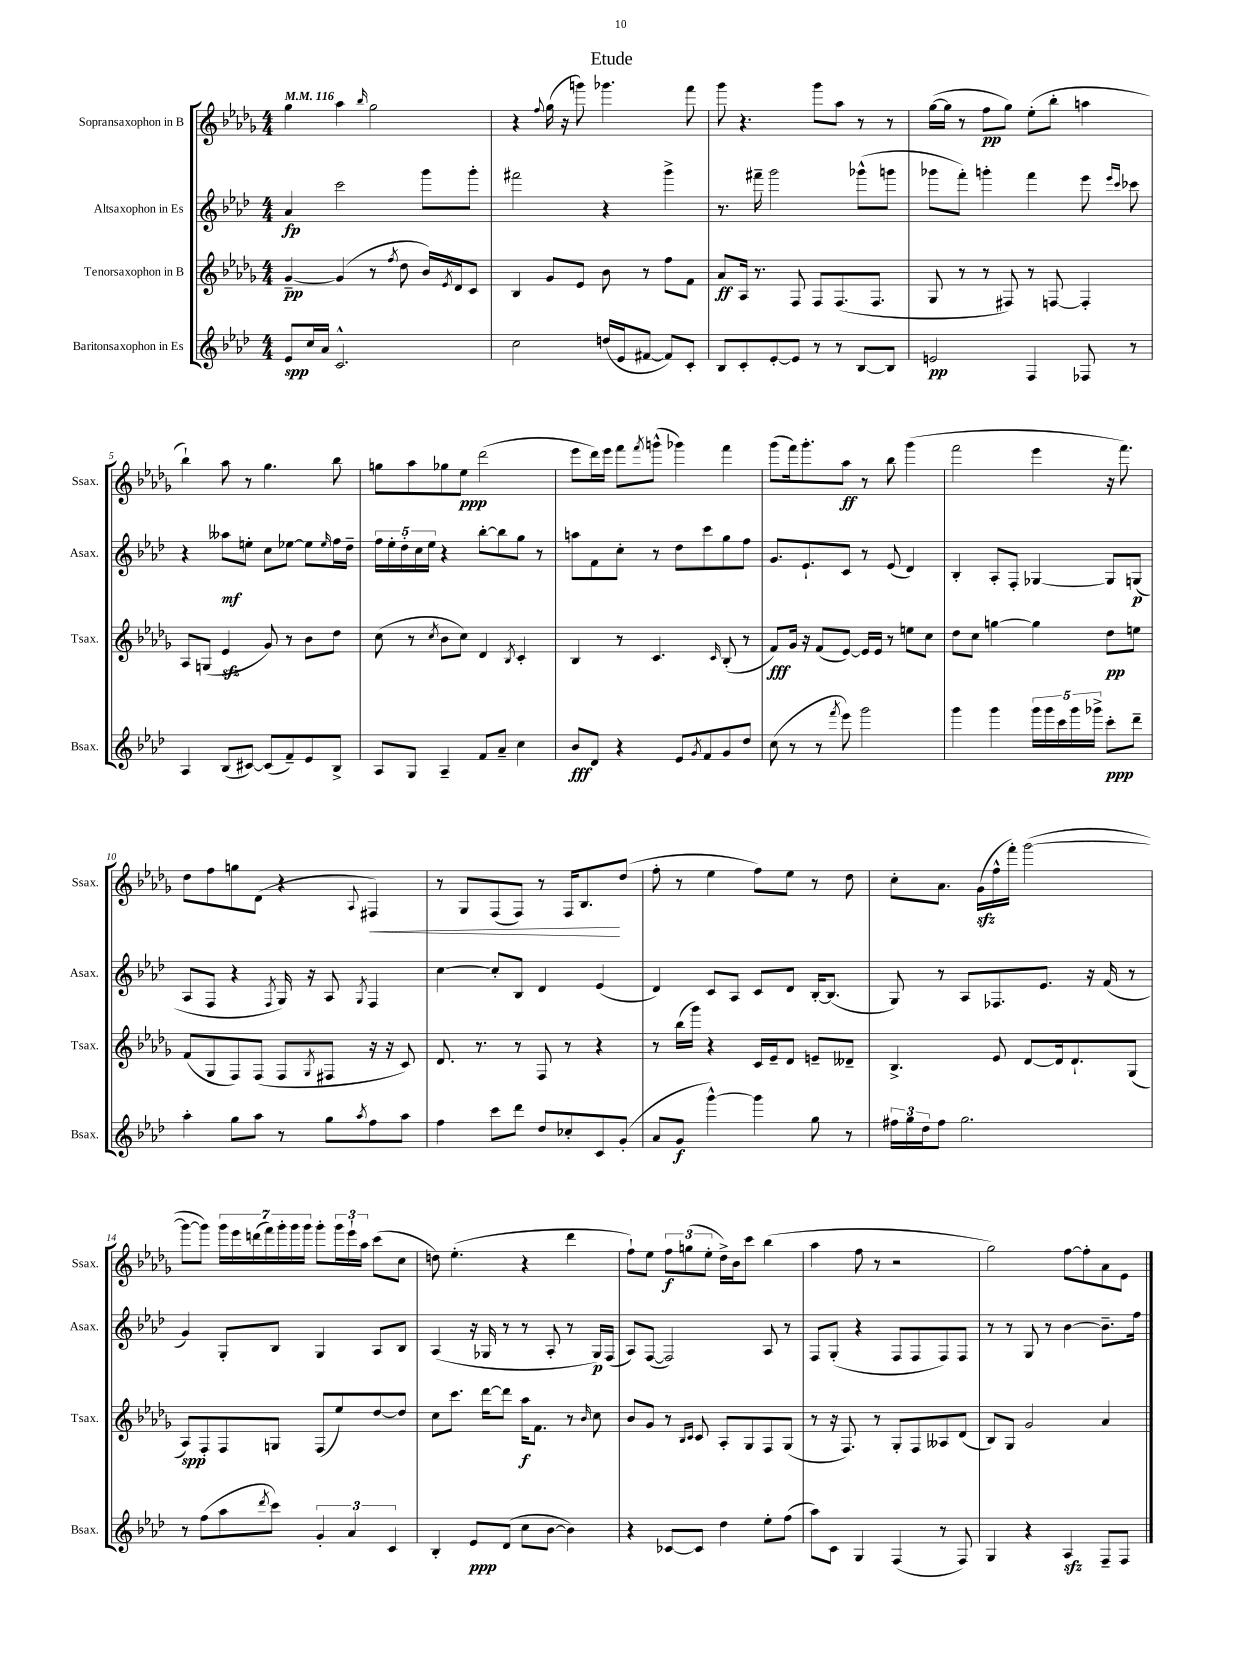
\header { title = "Etude" }
<<
\new StaffGroup <<
\new Staff = "s0" \with { instrumentName = "Sopransaxophon in B" shortInstrumentName = "Ssax." } {
    \clef treble \key des \major \numericTimeSignature \time 4/4 \tempo 4 = 116
    ges''4 aes''4 \grace { bes''16 } ges''2 |
    r4 \appoggiatura { f''8 } ges''16( r16 g'''8) ges'''4. f'''8 |
    ges'''8 r4. ges'''8 aes''8 r8 r8 |
    ges''16~( ges''16 r8 f''8\pp ges''8) ees''8-.( bes''8-. a''4 |
    bes''4-!) aes''8 r8 ges''4. bes''8 |
    g''8 aes''8 ges''8 ees''8\ppp des'''2( |
    ees'''8 des'''16) ees'''16 f'''8 \acciaccatura { f'''8 } g'''8-^( ges'''4) f'''4 |
    ges'''8( f'''16) ges'''8.-. aes''8\ff r8 bes''8 ges'''4( |
    f'''2 ees'''4 r16 f'''8.) |
    des''8 f''8 g''8 des'8( r4 \appoggiatura { aes8 } fis4\<) |
    r8 ges8 f8( f8) r8 f16 bes8.\! des''8( |
    f''8-. r8 ees''4 f''8) ees''8 r8 des''8 |
    c''8-. aes'8. ges'16\sfz( f''16-^ f'''16-.) ges'''2~( |
    ges'''8~ ges'''8) \tuplet 7/4 { ges'''16 ees'''16 d'''16( f'''16) ges'''16-. ges'''16 ges'''16 } ges'''8-. \tuplet 3/2 { ges'''16 ees'''16-! aes''16 } c'''8( c''8 |
    d''8) ees''4.-.( r4 des'''4 |
    f''8-!) ees''8 \tuplet 3/2 { f''8\f g''8( ees''8-. } des''16->) bes'16 c'''8 bes''4( |
    aes''4 f''8 r8 r2 |
    ges''2) f''8~ f''8-. aes'8 ees'8 \bar "|." |
}
\new Staff = "s1" \with { instrumentName = "Altsaxophon in Es" shortInstrumentName = "Asax." } {
    \clef treble \key aes \major \numericTimeSignature \time 4/4
    aes'4\fp c'''2 g'''8 g'''8-. |
    fis'''2 r4 g'''4-> |
    r8. fis'''16-- g'''2 ges'''8-^( g'''8 |
    ges'''8 f'''8-.) g'''4-. f'''4 ees'''8 \grace { ees'''16 c'''16 } ces'''8 |
    r4 aeses''8\mf e''8-. c''8 ees''8~ ees''8 \grace { ees''16 } f''16 des''16-- |
    \tuplet 5/4 { f''16 ees''16-. des''16-. c''16 ees''16 } r4 bes''8~-. bes''8 g''8 r8 |
    a''8 f'8 c''8-. r8 des''8 c'''8 g''8 f''8 |
    g'8. ees'8.-! c'8 r8 ees'8( des'4) |
    bes4-. aes8-. f8-. ges4~ ges8 g8\p( |
    aes8 f8 r4 \acciaccatura { f8 } g16) r16 aes8 \acciaccatura { g8 } f4 |
    c''4~ c''8-. bes8 des'4 ees'4( |
    des'4) c'8 aes8 c'8 des'8 bes16~-. bes8.( |
    g8) r8 aes8 fes8. ees'8. r16 f'16( r8 |
    g'4) g8-. bes8 g4 aes8 bes8 |
    aes4( r16 ges16 r8 r8 aes8-. r8 ges16\p) f16( |
    aes8) f8~( f2) aes8 r8 |
    f8 g8-.( r4 f8 f8 f8) f8 |
    r8 r8 g8 r8 bes'4~ bes'8.-- f''16 \bar "|." |
}
\new Staff = "s2" \with { instrumentName = "Tenorsaxophon in B" shortInstrumentName = "Tsax." } {
    \clef treble \key des \major \numericTimeSignature \time 4/4
    ges'4~--\pp ges'4( r8 \acciaccatura { f''8 } des''8 bes'16) \acciaccatura { ees'8 } des'16 c'8 |
    bes4 ges'8 ees'8 bes'8 r8 f''8 f'8 |
    aes'8\ff aes16 r8. f8 f8 f8.( f8. |
    ges8 r8 r8 fis8) r8 f8~ f4-. |
    aes8 g8( ees'4\sfz ges'8) r8 bes'8 des''8 |
    c''8( r8 \acciaccatura { c''8 } bes'8 c''8) des'4 \acciaccatura { bes8 } c'4-. |
    bes4 r8 c'4. \grace { c'16 } bes8-.( r8 |
    f'8\fff) ges'16 r16 f'8( ees'8~) ees'16 ees'16 r8 e''8 c''8 |
    des''8 c''8 g''4~ g''4 des''8\pp e''8 |
    f'8( ges8 f8) f8( f8 \acciaccatura { ges8 } fis8 r16 r16 c'8) |
    des'8. r8. r8 f8 r8 r4 |
    r8 bes''16( ges'''16) r4 c'16 ees'16-- des'8 e'8-- deses'8-- |
    bes4.-> ees'8 des'8~ des'16 des'8.-! ges8( |
    aes8\spp) f8-. f8 g8 f8( ees''8) des''8~ des''8 |
    c''8 c'''8. des'''16~ des'''8 aes''16\f f'8. r8 \grace { bes'16 } c''8 |
    bes'8 ges'8 r8 \grace { bes16 c'16 } c'8 aes8-. ges8 f8 ges8( |
    r8 r16 f8.) r8 ges8-. f8 aeses8 des'8( |
    bes8) ges8 ges'2 aes'4 \bar "|." |
}
\new Staff = "s3" \with { instrumentName = "Baritonsaxophon in Es" shortInstrumentName = "Bsax." } {
    \clef treble \key aes \major \numericTimeSignature \time 4/4
    ees'8\spp c''16 aes'16 c'2.-^ |
    c''2 d''16( ees'16 fis'8~ fis'8) c'8-. |
    bes8 c'8-. ees'8~-. ees'8 r8 r8 bes8~ bes8 |
    e'2\pp f4 fes8 r8 |
    aes4 bes8( cis'8~) cis'8( f'8--) ees'8 bes8-> |
    aes8 g8 aes4-- f'8 aes'8-- c''4 |
    bes'8\fff des'8 r4 ees'8 \acciaccatura { g'8 } f'8 g'8 des''8 |
    c''8( r8 r8 \acciaccatura { f'''8 } ees'''8) g'''2 |
    g'''4 g'''4 \tuplet 5/4 { g'''16 g'''16 c'''16 g'''16 ges'''16-> } c'''8-.\ppp des'''8-- |
    aes''4-. g''8 aes''8 r8 g''8 \acciaccatura { aes''8 } f''8 aes''8 |
    f''4 c'''8 des'''8 des''8 ces''8-. c'8 g'8-.( |
    aes'8 g'8\f g'''4~-^) g'''4 g''8 r8 |
    \tuplet 3/2 { fis''16 g''16 des''16 } fis''8 g''2. |
    r8 f''8( aes''8 \acciaccatura { des'''8 } c'''8) \tuplet 3/2 { g'4-. aes'4 c'4 } |
    bes4-. ees'8\ppp des'8( c''8 bes'8~ bes'4) |
    r4 ces'8~ ces'8 des''4 ees''8-. f''8( |
    aes''8) c'8 g4 f4( r8 f8) |
    g4 r4 aes4\sfz f8-- f8 \bar "|." |
}
>>
>>
